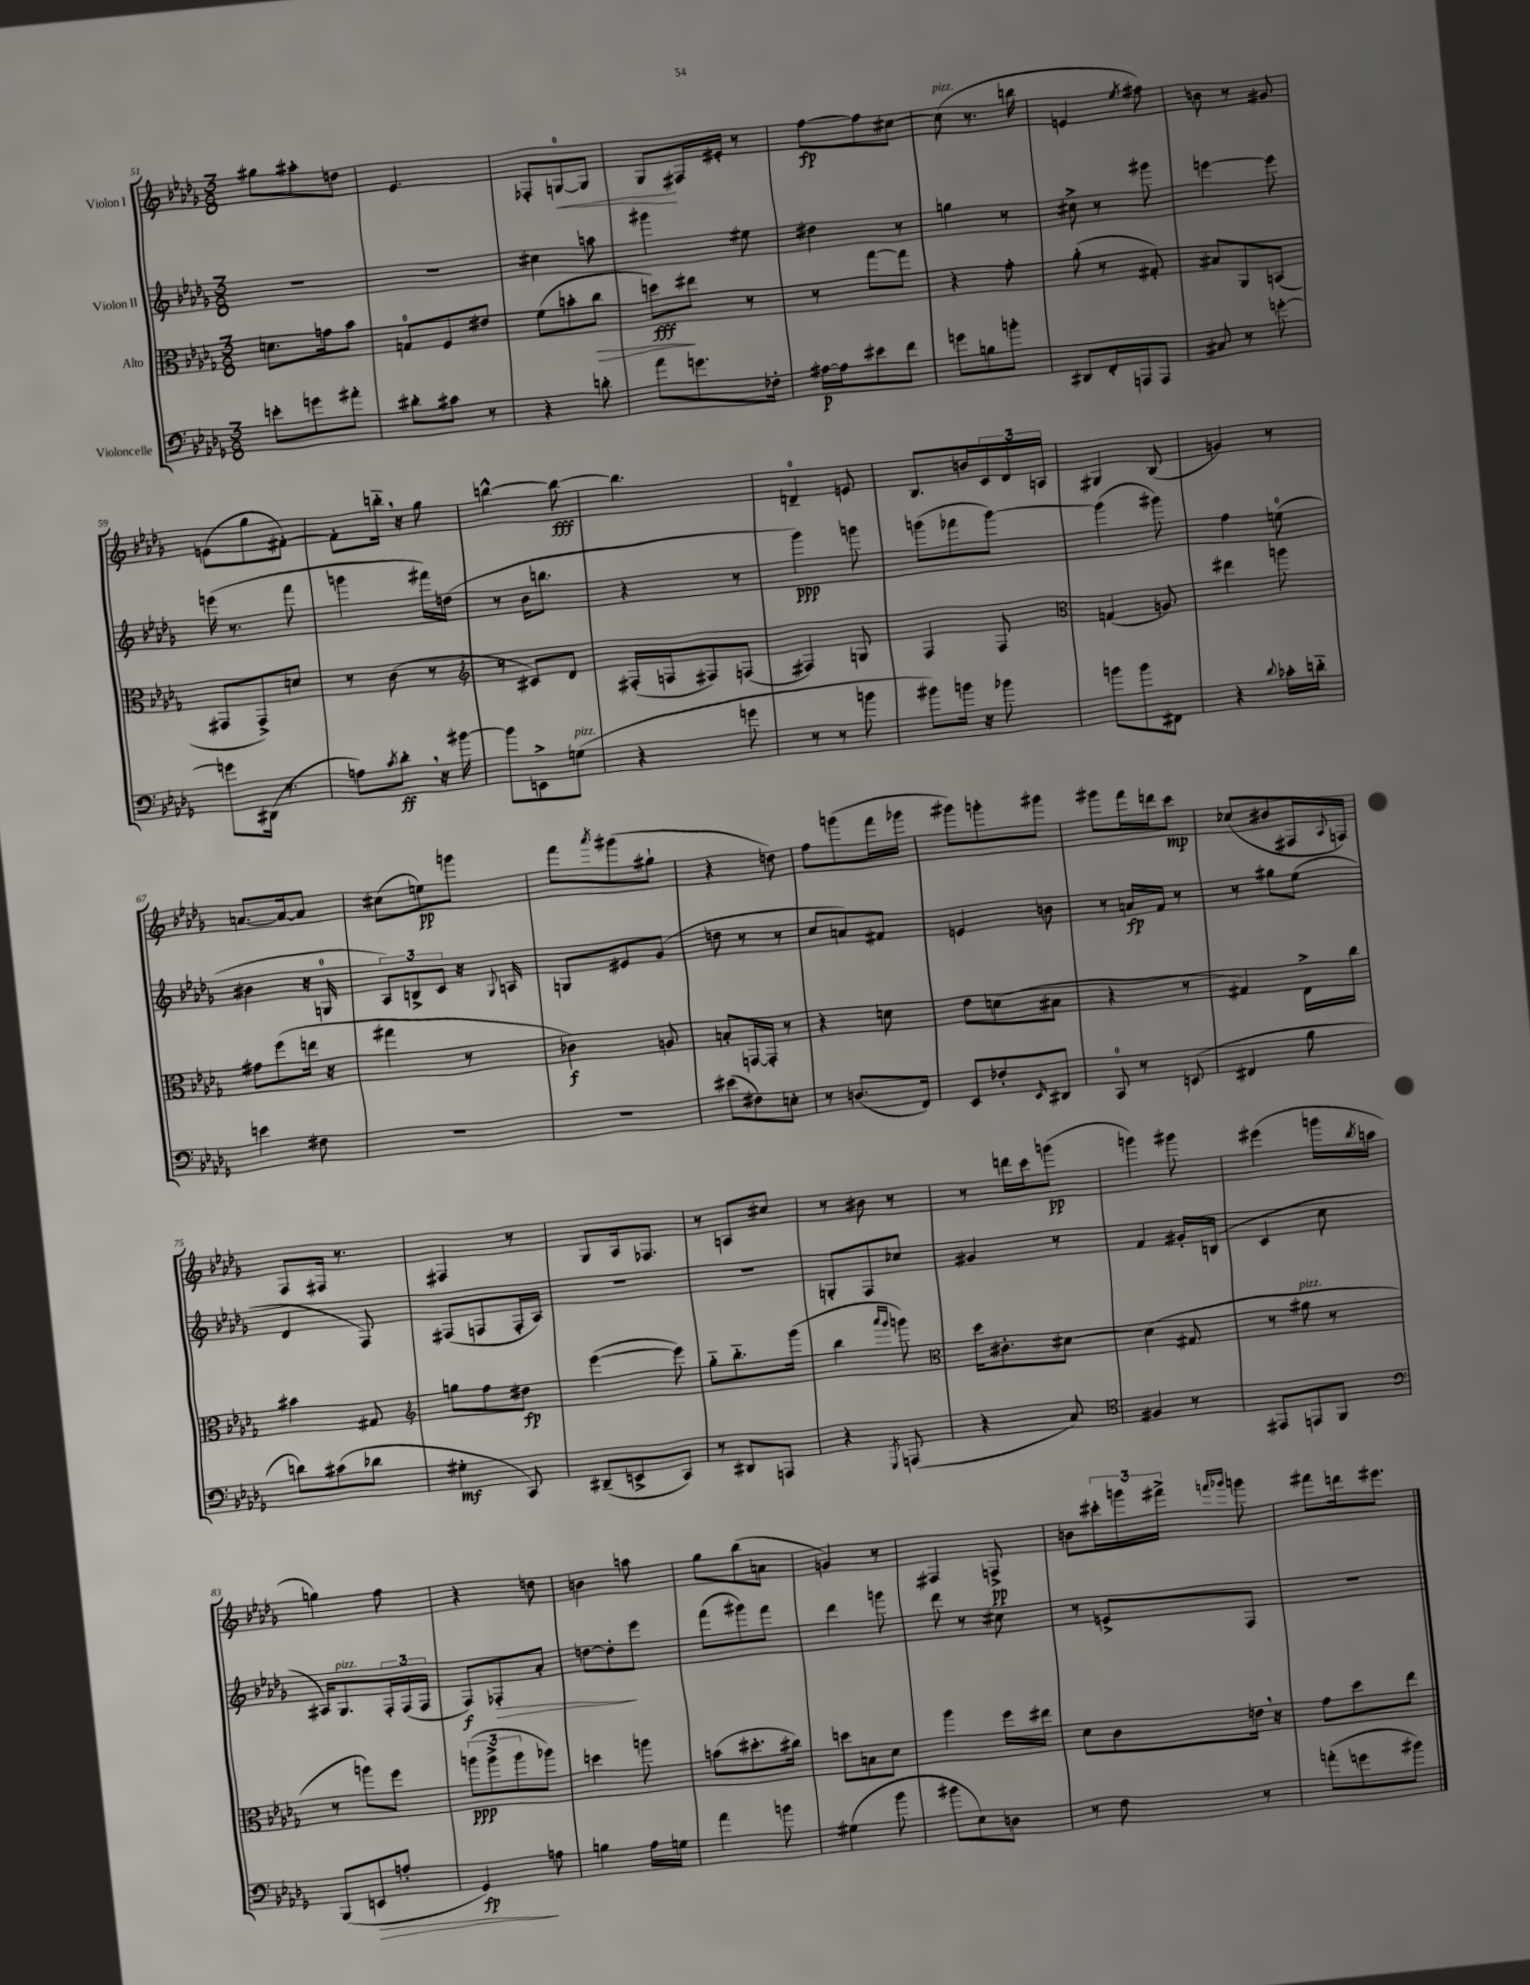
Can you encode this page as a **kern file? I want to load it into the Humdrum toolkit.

**kern	**kern	**kern	**kern
*staff4	*staff3	*staff2	*staff1
*clefF4	*clefC3	*clefG2	*clefG2
*k[b-e-a-d-g-]	*k[b-e-a-d-g-]	*k[b-e-a-d-g-]	*k[b-e-a-d-g-]
*M3/8	*M3/8	*M3/8	*M3/8
8e'	8.d	4.r	8gg#
8g	.	.	8aa#'
.	16g	.	.
8a#'	8b-	.	8dd
=	=	=	=
8d#'	8G	4.r	4.e-
8c#	8F	.	.
8r	8e#	.	.
=	=	=	=
4r	(8f	4cc#	8F-'
.	8b'	.	[8G
8d'	8cc	8aa	8G]
=	=	=	=
8a-	8dd)	4ggg#	8G-
8.g	8ee#	.	16F#
.	.	.	16e#'
.	8r	8ee#	8r
16F-'	.	.	.
=	=	=	=
[16A#	8r	4dd#	[8ff
16A#]	.	.	.
8e#	[8gg-	.	8ff]
8f	8gg-]	8r	[8cc#
=	=	=	=
8g	4r	4gg	(8cc#]
8B	.	.	8.r
8b'	8g-'	8r	.
.	.	.	16bb
=	=	=	=
8DD#	(8a-'	8cc#^	4e
16FF'	8r	8r	.
16AAA	.	.	.
.	.	.	8qee-
8AAA	8G#')	8ggg#	8ff#)
=	=	=	=
8C#	8B#	[4eee	8b
8r	8AA-	.	8r
[8g'	(8BB	8eee]	8g#
=	=	=	=
8g]	8GG#	(16eee	(8e
.	.	8.r	.
(16DD#	8GG#^)	.	8gg-
8.r	.	.	.
.	8d	8fff	[8f#')
=	=	=	=
8A)	8r	4ggg	8f#']
8qc	.	.	.
8d-'	(8c	.	16bb'~
.	.	.	16r
16r	8r	16fff#)	8gg-
[16b#	.	(16dd	.
=	=	=	=
*	*clefG2	*	*
8b#]	8r	8r	[4bb^^
8EE^	8c#)	16b-	.
.	.	8.bb	.
(8G	8d-	.	8bb_
=	=	=	=
4r	(16F#'	4r	4.bb]
.	16F	.	.
.	8F#)	.	.
8g	(8F	8r	.
=	=	=	=
8r	4F#)	4ggg-)	4d~
8r	.	.	.
8b	8G	8ggg	8e
=	=	=	=
8b#)	4F	(8ggg	8.B-
16b	.	8fff-	.
16r	.	.	16b
8b-	8F	[8ggg)	24c
.	.	.	24d-
.	.	.	24A
=	=	=	=
*	*clefC3	*	*
8b	(4G	(4ggg]	4G#
8b	.	.	.
8FF#	8A)	8ggg#)	(8B-
=	=	=	=
4r	4ee#	4ff	4g)
8qqd-	.	.	.
16c-'	8aa	(8ee	8r
16d'~	.	.	.
=	=	=	=
4e	8g#	4b#	[8.a
.	(8ff	.	.
.	.	.	16a_
8F#	16ee	16r	8a]
.	16r	16G	.
=	=	=	=
4.r	4gg#	12A-)	(8cc#
.	.	12B^	.
.	.	.	8ee)
.	.	12c	.
.	8r	16r	8ggg
.	.	8qqG-	.
.	.	16A	.
=	=	=	=
4.r	4c-)	8G	8fff
.	.	.	8qaaa-
.	.	8e#	(8ggg#
.	8A	(8g-	8gg#`
=	=	=	=
(8e#	8B'	8dd	4r
8F#)	[16GG	8r	.
.	16GG']	.	.
8E'	8r	8r	8dd)
=	=	=	=
8r	4r	8cc	8ff
(8.D	.	8a)	(8ggg
.	8d	8f#	16fff
16FF)	.	.	16ggg-
=	=	=	=
8EE-	8e-	4e	8ggg#)
8F-'	(8d	.	8ggg'
16qqEE-	.	.	.
8DD#	8B#	8b	8ggg#
=	=	=	=
8CC	4r	8r	8ggg#
8r	.	16a	16fff
.	.	16f	16ddd
(8EE	8r	8r	8ccc
=	=	=	=
4FF#	4G#)	8r	(8cc-
.	.	8gg#	8b#
8B-	16E-^	(8ee-	16F#
.	.	.	8qqA-
.	16cc	.	16F)
=	=	=	=
8d)	4b#	4d-	8F
(8c#	.	.	16F#
.	.	.	8.r
8d-	8G#	8F)	.
=	=	=	=
*	*clefG2	*	*
4G#'	8gg	(8F#	4F#
.	8ff	8F	.
8CC)	8dd#	16F'	8r
.	.	16A-)	.
=	=	=	=
(8DD#~	([4eee-	4.r	8G-
8EE^	.	.	16A-
.	.	.	8.F-
8CC)	8eee-])	.	.
=	=	=	=
8r	8gg-'~	4.r	8r
8DD#	8.bb-'~	.	8A
8AAA	.	.	8cc#
.	(16ggg-	.	.
=	=	=	=
4r	4bb-	8G'	8r
.	.	8F	8b#
.	16qqaaa-	.	.
8qGGG-	16qqggg-	.	.
(8AAA	8ggg)	8cc-	8r
=	=	=	=
*	*clefC3	*	*
4r	16dd-	4g#	8r
.	8.c#'	.	.
.	.	.	16ddd
.	.	.	16ccc
8C)	[8d#	8r	(8ggg
=	=	=	=
*clefC4	*	*	*
4F#	(4d#]	4f	4ggg)
8r	8G#	16g#'	8ggg#
.	.	(16B	.
=	=	=	=
8EE#	8r	4c	(4eee#
8EE	8a#	.	.
8FF	8r	8cc	16ggg
.	.	.	8qbb-
.	.	.	16aa
=	=	=	=
*clefF4	*	*	*
(8BBB-	8r	16A#)	4gg)
.	.	8.G-	.
8EE	8aa)	.	.
8A'	8ff	24F'	8ff
.	.	(24F	.
.	.	24F	.
=	=	=	=
4GG-)	(12aa	8F)	4r
.	12aa^	.	.
.	.	8F-'	.
.	12aa	.	.
8A	8aa-)	8a-'	8dd
=	=	=	=
4B	4dd	[8dd	4b
.	.	8dd']	.
16A-	8aa	8eee-	8aa
16G	.	.	.
=	=	=	=
4a-	(8b	(8fff	8gg-
.	8.dd#'	8ggg#)	(8bb-
8b	.	8fff	8a
.	16cc#)	.	.
=	=	=	=
(4G#	8dd	4ddd-	4g)
.	8B	.	.
8b-	8d-	8ggg	8r
=	=	=	=
8b#	4aa-	8ddd-	4F#
8E-)	.	8r	.
8D	16ff	8cc#	8F^
.	16ee#	.	.
=	=	=	=
8r	8d-	8r	8b
8F	8c	8e^	24ccc#'
.	.	.	24ggg
.	.	.	24fff#^
.	.	.	16qqfff
.	.	.	16qqggg-
8r	16e	8F	8ggg
.	16r	.	.
=	=	=	=
(8a'	8g-	4.r	8fff#
8g	8dd-	.	16ddd
.	.	.	8.eee#
8b#)	8ee-	.	.
==	==	==	==
*-	*-	*-	*-
